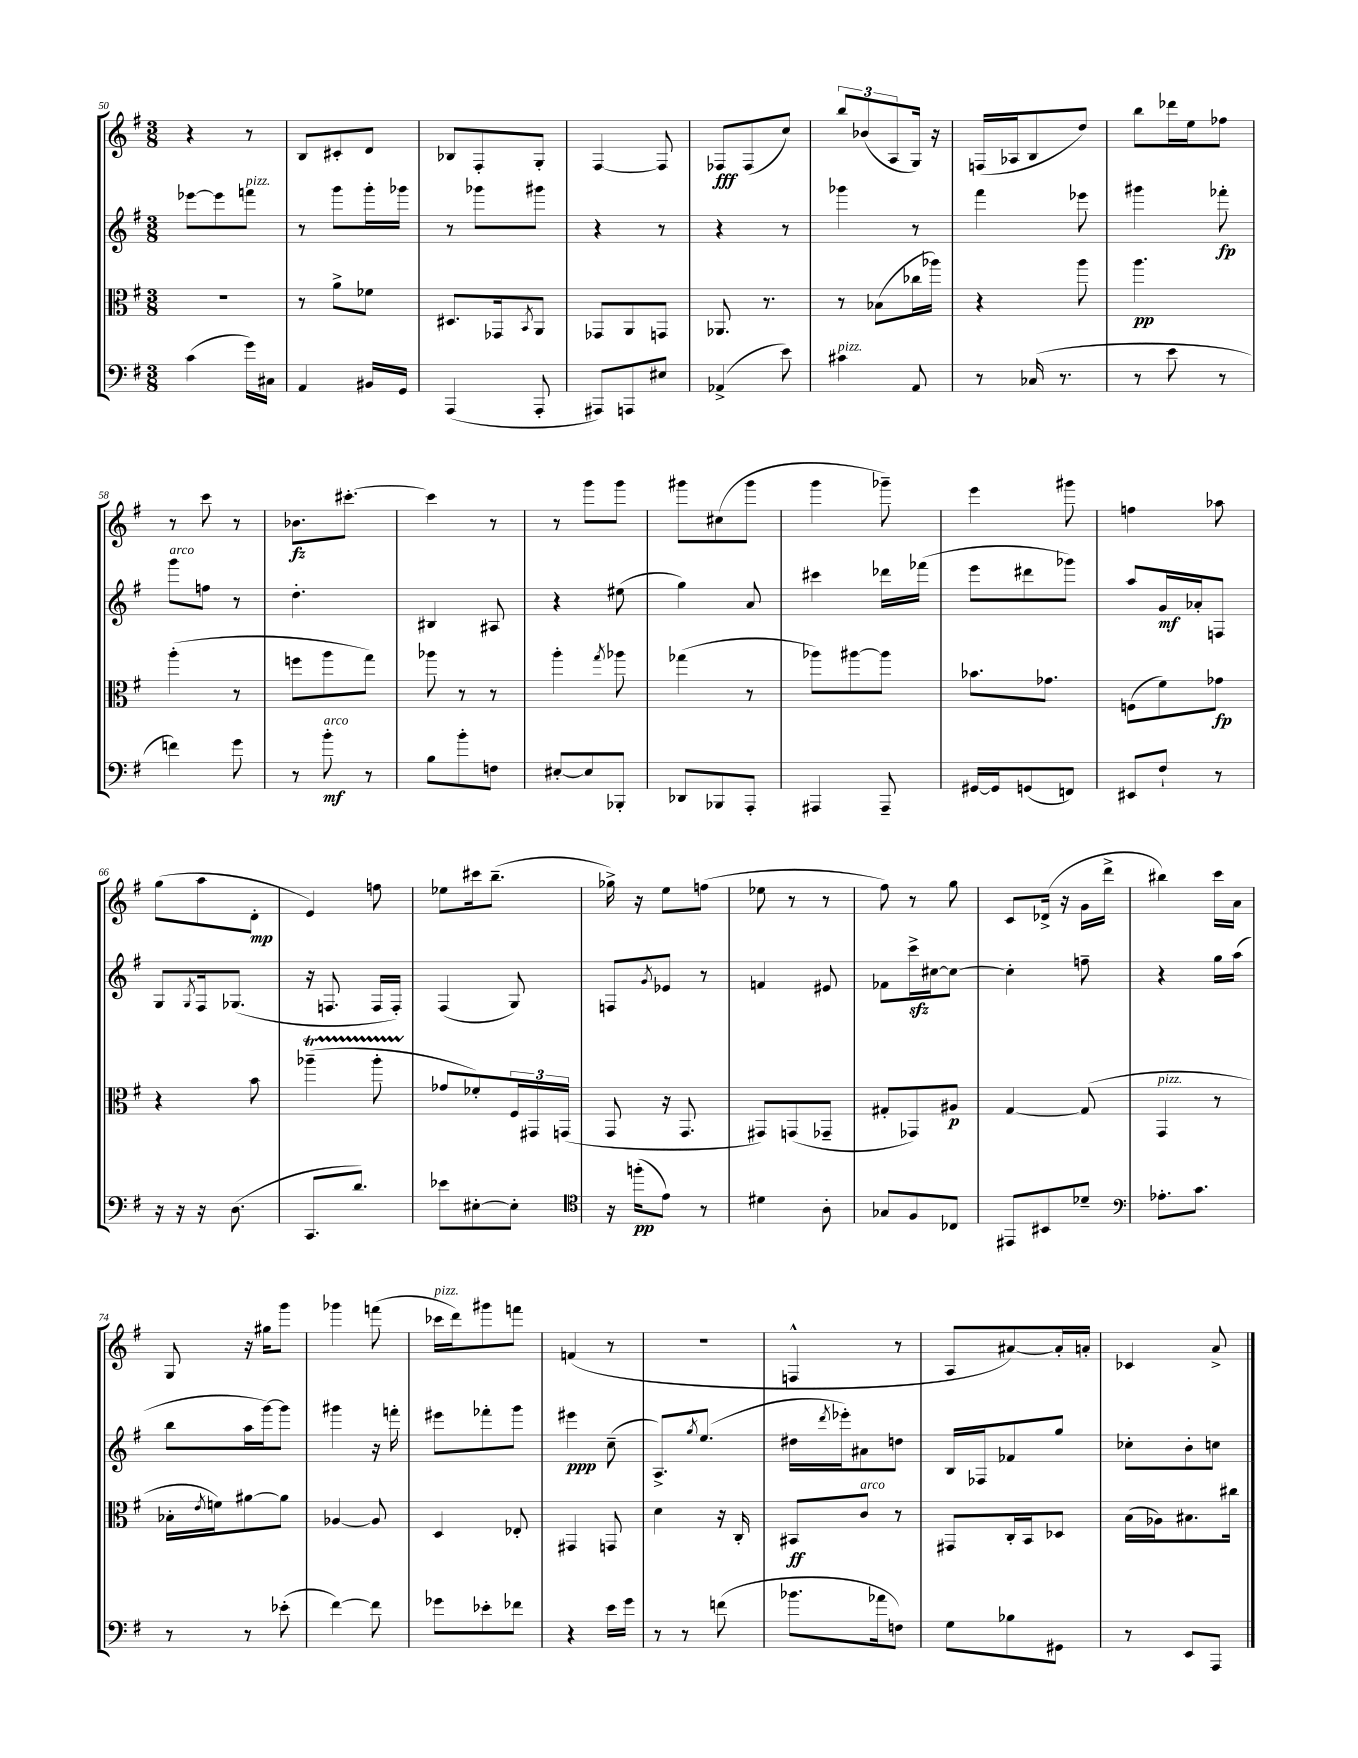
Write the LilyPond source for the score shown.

<<
\new StaffGroup <<
\new Staff = "s0" {
    \clef treble \key g \major \numericTimeSignature \time 3/8
    r4 r8 |
    b8 cis'8-. d'8 |
    bes8 fis8-. g8-. |
    fis4~ fis8 |
    fes8\fff fes8( c''8) |
    \tuplet 3/2 { b''8 bes'8( a8 } g16) r16 |
    f16( aes16 b8 d''8) |
    b''8 des'''16 e''16 fes''8 |
    r8 c'''8 r8 |
    bes'8.\fz cis'''8.~-. |
    cis'''4 r8 |
    r8 g'''8 g'''8 |
    gis'''8 cis''8( gis'''8 |
    g'''4 ges'''8--) |
    e'''4 gis'''8 |
    f''4 aes''8 |
    g''8( a''8 d'8-.\mp |
    e'4) f''8 |
    ees''8 cis'''16 b''8.--( |
    ges''16->) r16 e''8 f''8( |
    ees''8 r8 r8 |
    fis''8) r8 g''8 |
    c'8 des'16->( r16 g'16 d'''16-> |
    bis''4) c'''16 a'16 |
    g8 r16 gis''16 g'''8 |
    ges'''4 f'''8( |
    ces'''16^\markup { \italic "pizz." } d'''16) gis'''8 f'''8 |
    f'4( r8 |
    R4. |
    f4-^ r8 |
    a8 ais'8~) ais'16-. a'16-. |
    ces'4 a'8-> \bar "|." |
}
\new Staff = "s1" {
    \clef treble \key g \major \numericTimeSignature \time 3/8
    ees'''8~ ees'''8 f'''8^\markup { \italic "pizz." } |
    r8 g'''8 g'''16-. ges'''16 |
    r8 ges'''8 gis'''8 |
    r4 r8 |
    r4 r8 |
    ges'''4 r8 |
    fis'''4 ees'''8 |
    gis'''4 fes'''8-.\fp |
    g'''8^\markup { \italic "arco" } f''8 r8 |
    d''4.-. |
    bis4 ais8 |
    r4 eis''8( |
    g''4) a'8 |
    cis'''4 des'''16 fes'''16( |
    e'''8 dis'''8 ges'''8) |
    a''8 g'16\mf aes'16-. f8 |
    g8 \acciaccatura { g8 } fis16 ges8.( |
    r16 f8. f16 f16-.) |
    fis4( g8) |
    f8 \acciaccatura { g'8 } ees'8 r8 |
    f'4 eis'8 |
    fes'8 c'''16->\sfz cis''16~ cis''8~ |
    cis''4-. f''8-- |
    r4 g''16 a''16( |
    b''8 a''16 g'''16~) g'''8 |
    gis'''4 r16 f'''16-. |
    eis'''8 fes'''8-. g'''8 |
    eis'''4\ppp c''8--( |
    a8.->) \acciaccatura { g''8 } e''8.( |
    dis''16 \acciaccatura { d'''8 } ees'''16-.) ais'8 d''8 |
    b16 fes16 fes'8 g''8 |
    ces''8-. b'8-. c''8 \bar "|." |
}
\new Staff = "s2" {
    \clef alto \key g \major \numericTimeSignature \time 3/8
    R4. |
    r8 a'8-> fes'8 |
    dis8. ges,16 \acciaccatura { b,8 } a,8 |
    ges,8 a,8 g,8 |
    aes,8. r8. |
    r8 bes8( ces''16 aes''16) |
    r4 a''8 |
    a''4.\pp |
    a''4-.( r8 |
    f''8 a''8 g''8) |
    aes''8 r8 r8 |
    a''4-. \acciaccatura { g''8 } aes''8 |
    ges''4( r8 |
    aes''8) ais''8~ ais''8 |
    bes'8. ges'8. |
    f8( fis'8) ges'8\fp |
    r4 b'8 |
    aes''4--\startTrillSpan( aes''8-. |
    ges'8\stopTrillSpan fes'8-.) \tuplet 3/2 { fis16 gis,16 g,16( } |
    g,8 r16 g,8. |
    gis,8) g,8( ges,8-- |
    gis8-. ges,8) ais8\p |
    g4~ g8( |
    g,4^\markup { \italic "pizz." } r8 |
    bes16-. \acciaccatura { e'8 } f'16) ais'8~ ais'8 |
    aes4~ aes8 |
    d4 ees8-. |
    gis,4 g,8 |
    d'4 r16 c16-. |
    bis,8\ff c'8^\markup { \italic "arco" } r8 |
    gis,8 c16-. b,16 des8 |
    b16( aes16) bis8. cis''16 \bar "|." |
}
\new Staff = "s3" {
    \clef bass \key g \major \numericTimeSignature \time 3/8
    c'4( g'16) cis16 |
    a,4 bis,16 g,16 |
    a,,4( a,,8-. |
    ais,,8) a,,8 eis8 |
    aes,4->( e'8) |
    cis'4^\markup { \italic "pizz." } a,8 |
    r8 ces16( r8. |
    r8 e'8 r8 |
    f'4) g'8 |
    r8 b'8-.\mf^\markup { \italic "arco" } r8 |
    b8 b'8-. f8 |
    eis8~-. eis8 bes,,8-. |
    des,8 bes,,8 a,,8-. |
    ais,,4 ais,,8-- |
    gis,16~ gis,16 g,8( f,8) |
    eis,8 fis8-! r8 |
    r16 r16 r16 d8.( |
    c,8. d'8.) |
    ees'8 eis8~-. eis8-. |
    \clef tenor r16 f''16-.\pp( e'8) r8 |
    dis'4 a8-. |
    ges8 fis8 ces8 |
    eis,8 bis,8 des'8-- |
    \clef bass aes8.-. c'8. |
    r8 r8 ees'8-.( |
    fis'4~) fis'8 |
    ges'8 ees'8-. fes'8 |
    r4 e'16 g'16 |
    r8 r8 f'8( |
    bes'8. aes'16 f8) |
    g8 bes8 gis,8 |
    r8 e,8 a,,8 \bar "|." |
}
>>
>>
\layout { \context { \Score currentBarNumber = #50 } }
